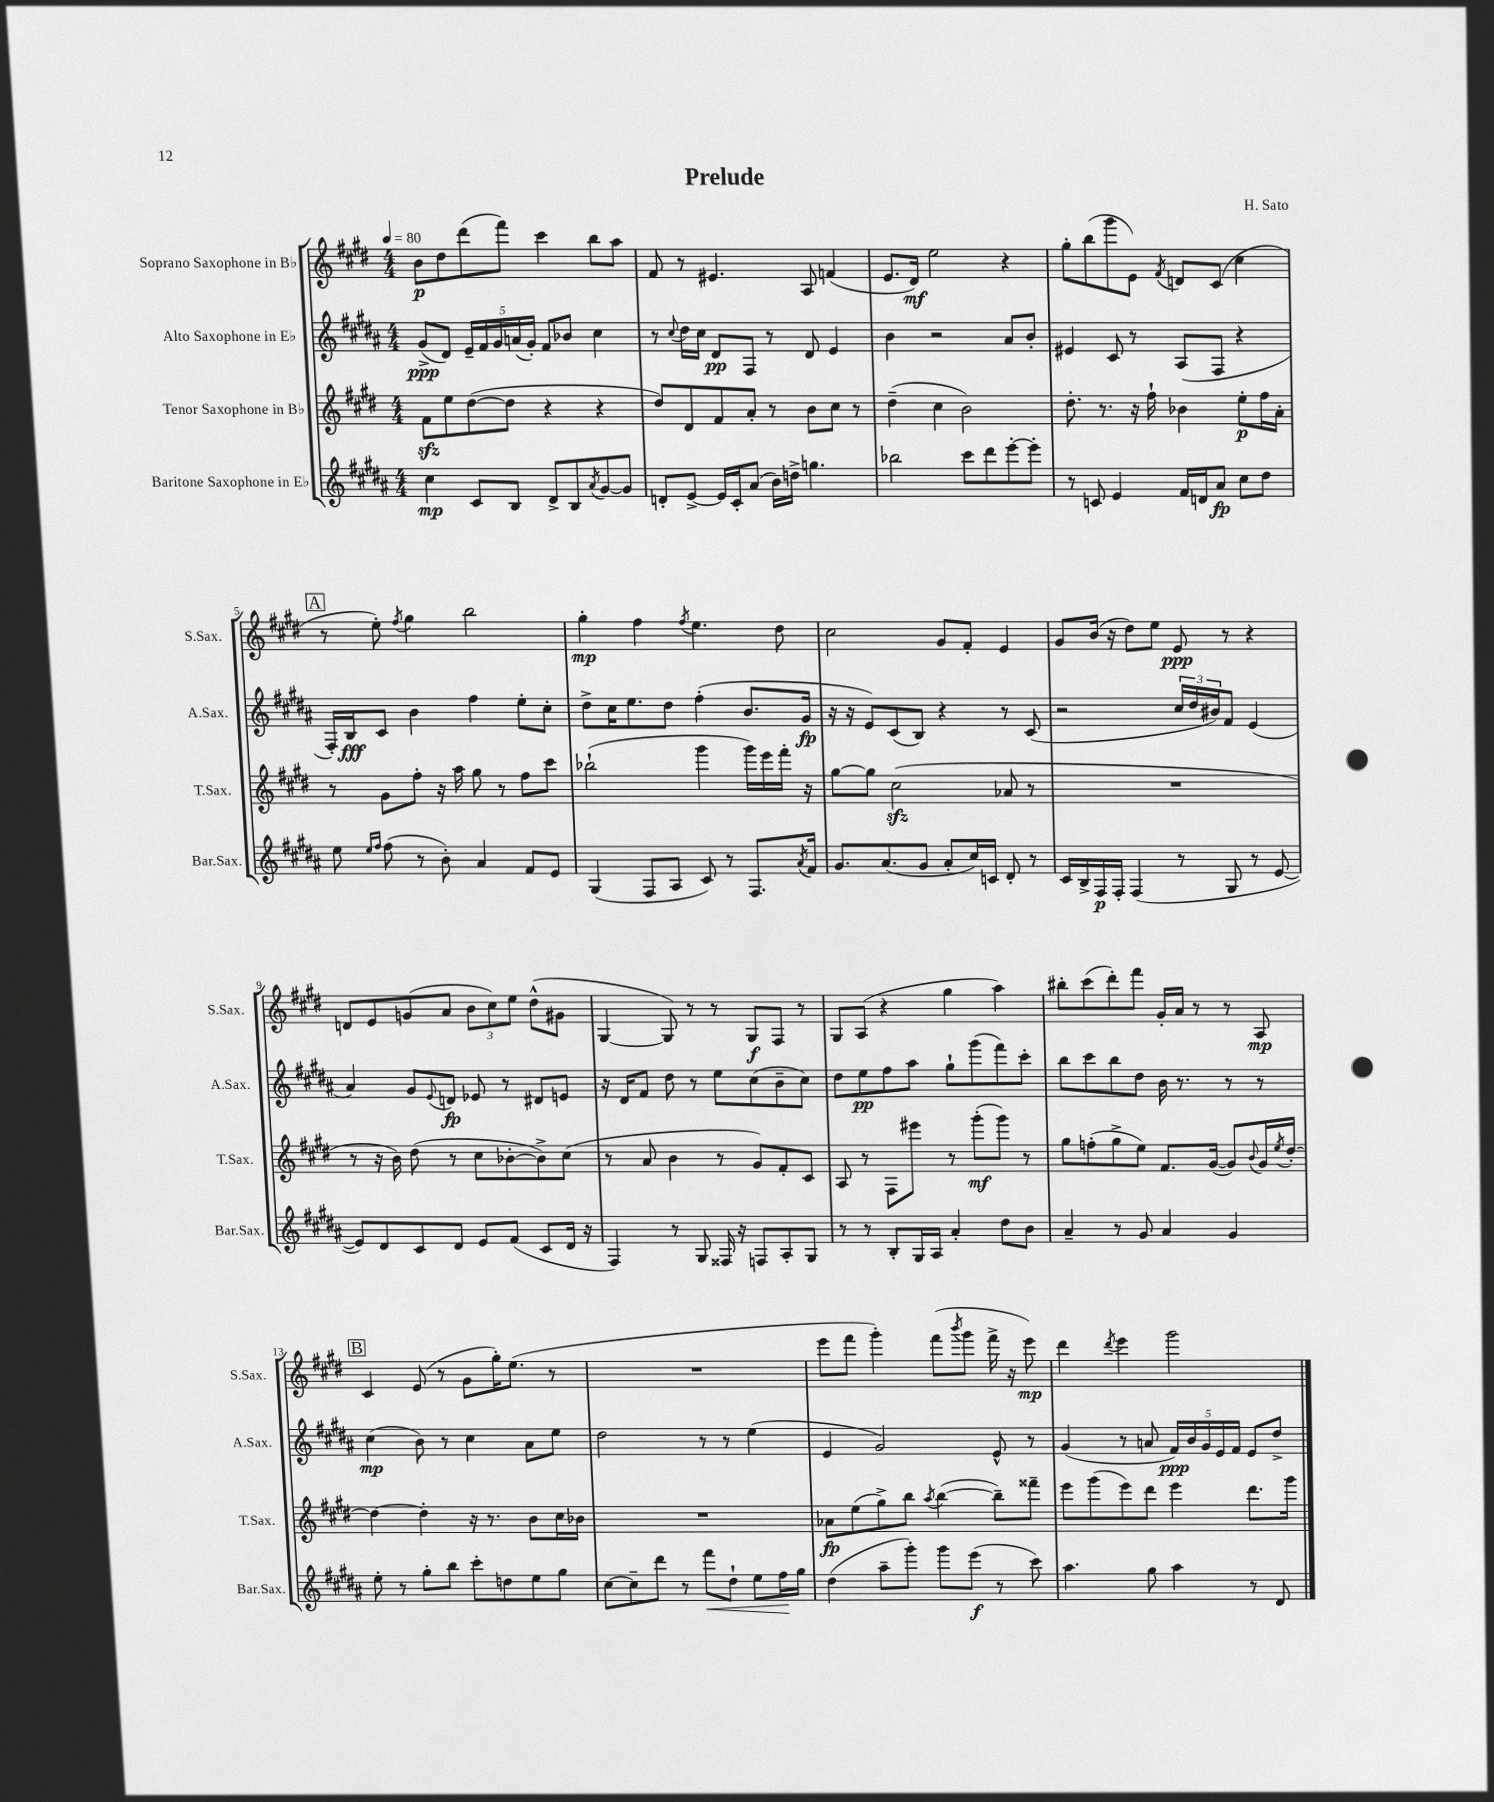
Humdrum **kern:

**kern	**kern	**kern	**kern
*staff4	*staff3	*staff2	*staff1
*clefG2	*clefG2	*clefG2	*clefG2
*k[f#c#g#d#a#]	*k[f#c#g#d#]	*k[f#c#g#d#a#]	*k[f#c#g#d#]
*M4/4	*M4/4	*M4/4	*M4/4
*MM80	*MM80	*MM80	*MM80
4cc#\	8f#\L	(8g#^/L	8b\L
.	8ee\	8d#/J)	8dd#\
8c#/L	([8dd#\	20e~/LL	(8ddd#\
.	.	20f#/	.
.	.	20g#/	.
8B/J	8dd#\]J	.	8fff#\J)
.	.	(20a/	.
.	.	20g#'/JJ)	.
8d#^/L	4r	8f#/L	4ccc#\
8B/	.	8b-/J	.
8qa#/	.	.	.
[8g#/	4r	4cc#\	8bb\L
8g#/]J	.	.	8aa\J
=	=	=	=
8d'/L	8dd#/L)	8r	8f#/
.	.	8qqcc#/	.
[8e^/J	8d#/	16dd#\LL	8r
.	.	16cc#\JJ	.
16e/]LL	8f#/	8d#/L	4.e#/
16c#'/J	.	.	.
(8a#/J	8a'/J	8F#/J	.
16b\LL)	8r	8r	.
16dd^\JJ	.	.	.
4.gg\	8b\L	8d#/	8A/
.	8cc#\J	4e/	(4f/
.	8r	.	.
=	=	=	=
2bb-\	(4dd#~\	4b\	8.e/L
.	.	.	16d#/Jk)
.	4cc#\	2r	2ee\
8ccc#\L	2b\)	.	.
8ddd#\	.	.	.
[8eee'\	.	8a#/L	4r
8eee'\]J	.	8b'/J	.
=	=	=	=
8r	8.dd#'\	4e#/	8gg#'\L
8c/	.	.	(8bb\
.	8.r	.	.
4e/	.	8c#/	8ggg#\
.	16r	8r	8e\J)
.	16ff#`\	.	.
.	.	.	8qf#/
16f#/LL	4b-\	(8A#/L	8d/L
16d/J	.	.	.
8a#/J	.	8F#/J	(8c#/J
8cc#\L	8ee'\L	4r	4cc#\
8dd#\J	16ff#\L	.	.
.	16a'\JJ	.	.
=	=	=	=
8ee\	8r	16F#'/LL)	8r
.	.	16B/J	.
16qqee/LL	.	.	.
16qqff#/JJ	.	.	.
(8ff#\	8g#\L	8c#/J	8ee'\)
.	.	.	8qff#/
8r	8ff#'\J	4b\	4gg#\
8b'\)	16r	.	.
.	16aa\	.	.
4a#/	8gg#\	4ff#\	2bb\
.	8r	.	.
8f#/L	8ff#\L	8ee'\L	.
8e/J	8ccc#\J	8cc#'\J	.
=	=	=	=
(4G#/	(2bb-`\	8dd#^\L	4gg#'\
.	.	16cc#\K	.
.	.	8.ee\	.
8F#/L	.	.	4ff#\
8A#/J	.	8dd#\J	.
.	.	.	8qff#/
8c#/)	4ggg#\	(4ff#'\	4.ee\
8r	.	.	.
8.F#/L	16ggg#\LL)	8.b/L	.
.	16eee\	.	.
.	16fff#'\JJ	.	8dd#\
8qa#/	.	.	.
16f#/Jk	16r	16g#/Jk	.
=	=	=	=
8.g#/L	[8gg#\L	16r	2cc#\
.	.	16r	.
.	8gg#\]J	8e/L)	.
(8.a#/	.	.	.
.	(2cc#\	(8c#/	.
8g#/J	.	8B/J)	.
8a#'/L	.	4r	8g#/L
16cc#/L)	.	.	8f#'/J
16c/JJ	.	.	.
8d#'/	8a-/	8r	4e/
8r	8r	(8c#/	.
=	=	=	=
16c#/LL	1r	2r	8g#/L
16B^/	.	.	.
16F#/	.	.	(16b/Jk
16F#'/JJ	.	.	16r
(4F#/	.	.	8dd#\L)
.	.	.	8ee\J
8r	.	24cc#/LL	8e/
.	.	24dd#/	.
.	.	24b#/J)	.
8G#/	.	8f#/J	8r
8r	.	(4e/	4r
[8e/	.	.	.
=	=	=	=
8e/]L)	8r	4a#/)	8d/L
8d#/	16r	.	8e/
.	16b\)	.	.
8c#/	(8dd#\	8g#/L	(8g/
.	.	8qqe/	.
8d#/J	8r	8d/J	8a/J
8e/L	8cc#\L	8e-/	12b\L
.	.	.	12cc#\)
(8f#/J	[8b-'\	8r	.
.	.	.	12ee\J
8c#/L	8b-^\])	8d#/L	(8dd#^^\L
16d#/Jk	(8cc#\J	8e/J	8g#\J
16r	.	.	.
=	=	=	=
4F#/)	8r	16r	[4G#/
.	.	16d#/LK	.
.	8a/	8f#/J	.
8r	4b\	8dd#\	8G#/])
8G#/	.	8r	8r
16F##/	8r	8ee\L	8r
16r	.	.	.
8F/L	8g#/L)	(8cc#\	8G#/L
8A#'/	8f#'/	8b~\	8F#/J
8G#/J	8c#/J	8cc#\J)	8r
=	=	=	=
8r	8A/	8dd#\L	8G#/L
8r	8r	8ee\	(8A/J
8B'/L	8F#\L	8ff#\	4r
16G#/L	8eee#\J	8aa#\J	.
16A#/JJ	.	.	.
4a#'/	8r	8gg#`\L	4gg#\
.	(8ggg#'\L	(8ggg#\	.
8dd#\L	8ggg#\J)	8fff#\)	4aa\)
8b\J	8r	8ccc#'\J	.
=	=	=	=
4a#~/	8gg#\L	8bb\L	8bb#'\L
.	(8ff'\	8ccc#\	(8ccc#\
8r	8gg#^\	8bb\	8ddd#'\)
8g#/	8ee\J)	8dd#\J	8fff#\J
4a#/	8.f#/L	16b\	16g#'/LL
.	.	8.r	16a/JJ
.	.	.	8r
.	([16g#/Jk	.	.
4g#/	8g#/]L)	8r	8r
.	8qqb/	.	.
.	16g#/L	8r	8A/
.	8qee/	.	.
.	[16dd#'/JJ	.	.
=	=	=	=
8ee'\	4dd#\_	(4cc#\	4c#/
8r	.	.	.
8gg#'\L	4dd#'\]	8b\)	(8e/
8bb\J	.	8r	8r
8ccc#'\L	16r	4cc#\	8g#\L
.	8.r	.	.
8dd\	.	.	16gg#'\K)
.	.	.	(8.ee\J
8ee\	8b\L	8a#\L	.
8gg#\J	16cc#\L	8ee\J	8r
.	16b-\JJ	.	.
=	=	=	=
[8cc#\L	1r	2dd#\	1r
8cc#~\]	.	.	.
8ddd#\J	.	.	.
8r	.	.	.
8fff#\L	.	8r	.
8dd#`\J	.	8r	.
8ee\L	.	(4ee\	.
16ff#\L	.	.	.
16gg#\JJ	.	.	.
=	=	=	=
(4dd#\	8a-\L	4e/	8eee\L
.	(8ee\	.	8fff#\J
8aa#~\L	8gg#^\)	2g#/)	4ggg#'\)
8ggg#'\J)	8bb\J	.	.
.	8qaa/	.	.
8ggg#\L	([4bb\	.	(8fff#\L
.	.	.	8qbbb/
(8eee\J	.	.	8ggg#\J
8r	8bb~\]L)	8e^^/	16fff#^\
.	.	.	16r
8ccc#\)	8fff##~\J	8r	8eee\)
=	=	=	=
4.aa#\	8eee\L	(4g#/	4ddd#\
.	(8ggg#\	.	.
.	.	.	8qddd#/
.	8eee\)	8r	4eee\
8gg#\	8ddd#\J	8a/	.
4aa#\	4eee\	20f#/LL)	2ggg#\
.	.	20b/	.
.	.	20g#/	.
.	.	20e/	.
.	.	20f#/JJ	.
8r	8.ddd#\L	8e/L	.
8d#/	.	8dd#^/J	.
.	16ggg#\Jk	.	.
==	==	==	==
*-	*-	*-	*-
